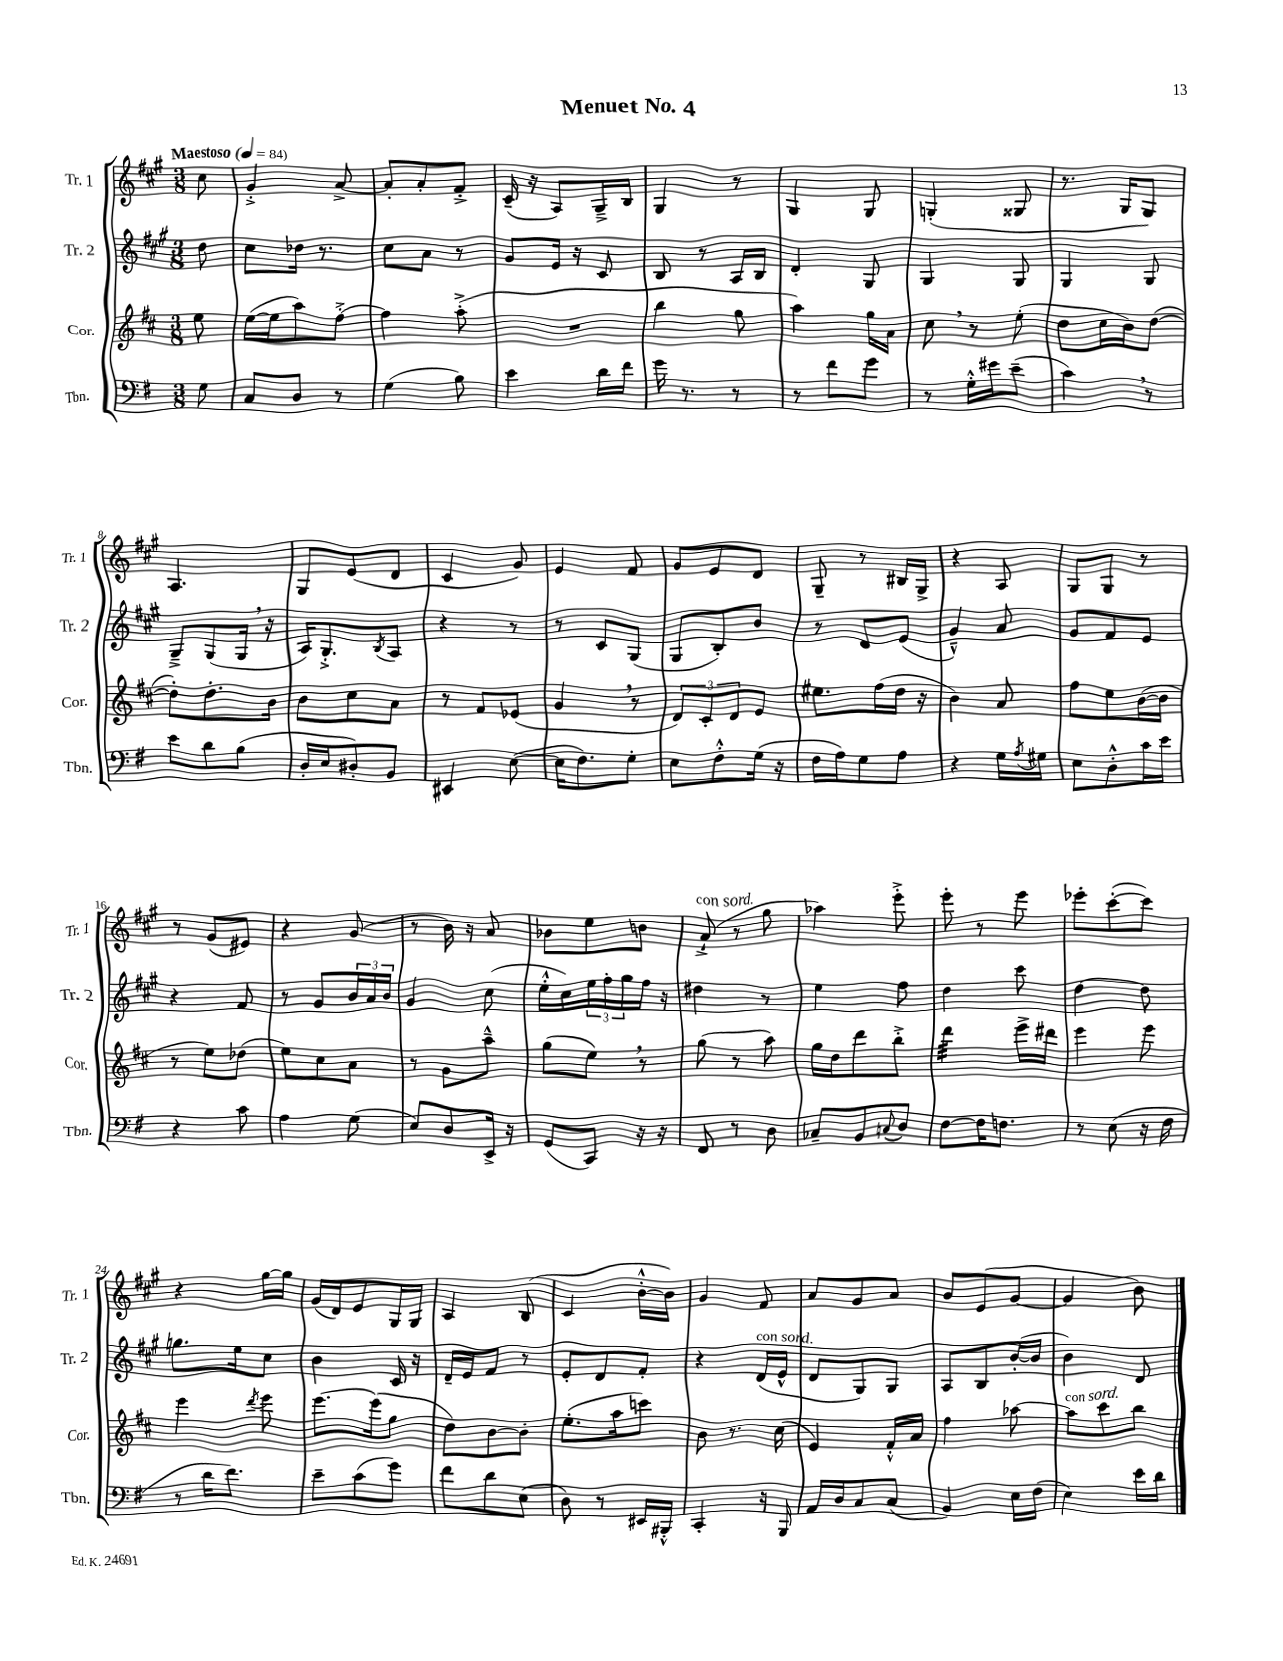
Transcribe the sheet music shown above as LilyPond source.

\header { title = "Menuet No. 4" }
<<
\new StaffGroup <<
\new Staff = "s0" \with { instrumentName = "Tr. 1" shortInstrumentName = "Tr. 1" } {
    \clef treble \key a \major \numericTimeSignature \time 3/8 \partial 8 \tempo "Maestoso" 4 = 84
    cis''8 |
    gis'4-.-> a'8~-> |
    a'8-. a'8-. fis'8-.-> |
    cis'16--( r16 a8) gis16---> b16 |
    gis4 r8 |
    gis4 gis8 |
    g4-.( gisis8 |
    r8. gis16 gis8) |
    a4. |
    gis8 e'8( d'8 |
    cis'4 gis'8) |
    e'4 fis'8 |
    gis'8 e'8 d'8 |
    gis8-- r8 bis16 gis16-> |
    r4 a8 |
    gis8 gis8 r8 |
    r8 gis'8( eis'8) |
    r4 gis'8( |
    r8 b'16) r16 a'8 |
    bes'8 e''8 b'8 |
    a'8-!->^\markup { \italic "con sord." }( r8 gis''8 |
    aes''4) e'''8-.-> |
    e'''8-. r8 e'''8 |
    ees'''8-. cis'''8~-.( cis'''8) |
    r4 gis''16~ gis''16 |
    gis'16( d'16) e'8 gis16 gis16 |
    a4 b8( |
    cis'4 b'16~-.-^ b'16) |
    gis'4 fis'8 |
    a'8 gis'8 a'8 |
    b'8 e'8( gis'8~ |
    gis'4 b'8) \bar "|." |
}
\new Staff = "s1" \with { instrumentName = "Tr. 2" shortInstrumentName = "Tr. 2" } {
    \clef treble \key a \major \numericTimeSignature \time 3/8 \partial 8
    d''8 |
    cis''8 des''16 r8. |
    cis''8 a'8 r8 |
    gis'8 e'16 r16 cis'8 |
    b8 r8 a16 b16 |
    d'4-. gis8 |
    gis4 gis8 |
    gis4 gis8 |
    gis8---> gis8( gis16 \breathe r16 |
    a16) gis8.-.-> \acciaccatura { b8 } a8 |
    r4 r8 |
    r8 cis'8 gis8( |
    gis8 b8-.) b'8 |
    r8 d'8 e'8( |
    gis'4---^) a'8 |
    gis'8 fis'8 e'8 |
    r4 fis'8 |
    r8 gis'8 \tuplet 3/2 { b'16 a'16 b'16 } |
    gis'4 cis''8( |
    e''16-.-^ cis''16) \tuplet 3/2 { e''16 fis''16-. gis''16 } fis''16 r16 |
    dis''4 r8 |
    e''4 fis''8 |
    d''4 cis'''8 |
    d''4~ d''8 |
    g''8. e''16 cis''8 |
    b'4 cis'16 r16 |
    d'16-- e'16 fis'8 r8 |
    e'8-. d'8 fis'8-. |
    r4 d'16^\markup { \italic "con sord." }( e'16-^ |
    d'8 gis8) gis8 |
    a8 b8 b'16~-.( b'16 |
    b'4) d'8 \bar "|." |
}
\new Staff = "s2" \with { instrumentName = "Cor." shortInstrumentName = "Cor." } {
    \clef treble \key d \major \numericTimeSignature \time 3/8 \partial 8
    e''8 |
    e''16~( e''16 a''8) fis''8~-.-> |
    fis''4 a''8-.->( |
    R4. |
    b''4 g''8 |
    a''4) g''16 a'16 |
    cis''8 \breathe r8 e''8-.( |
    d''8 cis''16 b'16) d''8~( |
    d''8-.) d''8.-. b'16 |
    b'8 cis''8 a'8 |
    r8 fis'8 ees'8( |
    g'4 \breathe r8 |
    \tuplet 3/2 { d'8) cis'8-. d'8 } e'8 |
    eis''8. fis''16( d''16 r16 |
    b'4) a'8 |
    fis''8 e''8 b'16~( b'16 |
    r8 e''8) des''8( |
    e''8) cis''8 a'8 |
    r8 g'8 a''8---^ |
    g''8( e''8) \breathe r8 |
    g''8( r8 a''8) |
    g''16 d''16 d'''8 b''8-.-> |
    d'''4:32 e'''16-> dis'''16 |
    e'''4 e'''8 |
    e'''4 \acciaccatura { d'''8 } e'''8 |
    e'''8.~ e'''16( g''8 |
    d''8) b'8~ b'8-. |
    e''8.-.( a''16 c'''8) |
    b'8 r8. cis''16( |
    e'4) fis'16-.-^ a'16 |
    fis''4 aes''8~ |
    aes''8^\markup { \italic "con sord." } cis'''8 b''8 \bar "|." |
}
\new Staff = "s3" \with { instrumentName = "Tbn." shortInstrumentName = "Tbn." } {
    \clef bass \key g \major \numericTimeSignature \time 3/8 \partial 8
    g8 |
    c8 d8 r8 |
    g4( b8) |
    e'4 d'16 fis'16 |
    g'16 r8. r8 |
    r8 fis'8 g'8 |
    r8 g16-.-^ gis'16 e'8--( |
    c'4) \breathe r8 |
    e'8 d'8 b8( |
    d16-. e16 dis8-.) b,8 |
    eis,4 e8~( |
    e16 fis8.) g8-. |
    e8 fis8-.-^ g16( r16 |
    fis16 a16) g8 a8 |
    r4 g16 \acciaccatura { a8 } gis16 |
    e8 d8-.-^ c'16 e'16 |
    r4 c'8 |
    a4 g8( |
    e8) d8 e,16-> r16 |
    g,8( c,8) r16 r16 |
    fis,8 r8 d8 |
    ces8-- b,8 \appoggiatura { c8 } d8 |
    fis8~ fis16 f8. |
    r8 e8( r16 fis16 |
    r8 d'16 fis'8.) |
    e'8-- c'8( g'8) |
    fis'8 d'8 e8( |
    d8) r8 eis,16 bis,,16-.-^ |
    c,4-. r16 b,,16 |
    a,16 d16 c8 c8( |
    b,4) e16 fis16( |
    e4) e'16 d'16 \bar "|." |
}
>>
>>
